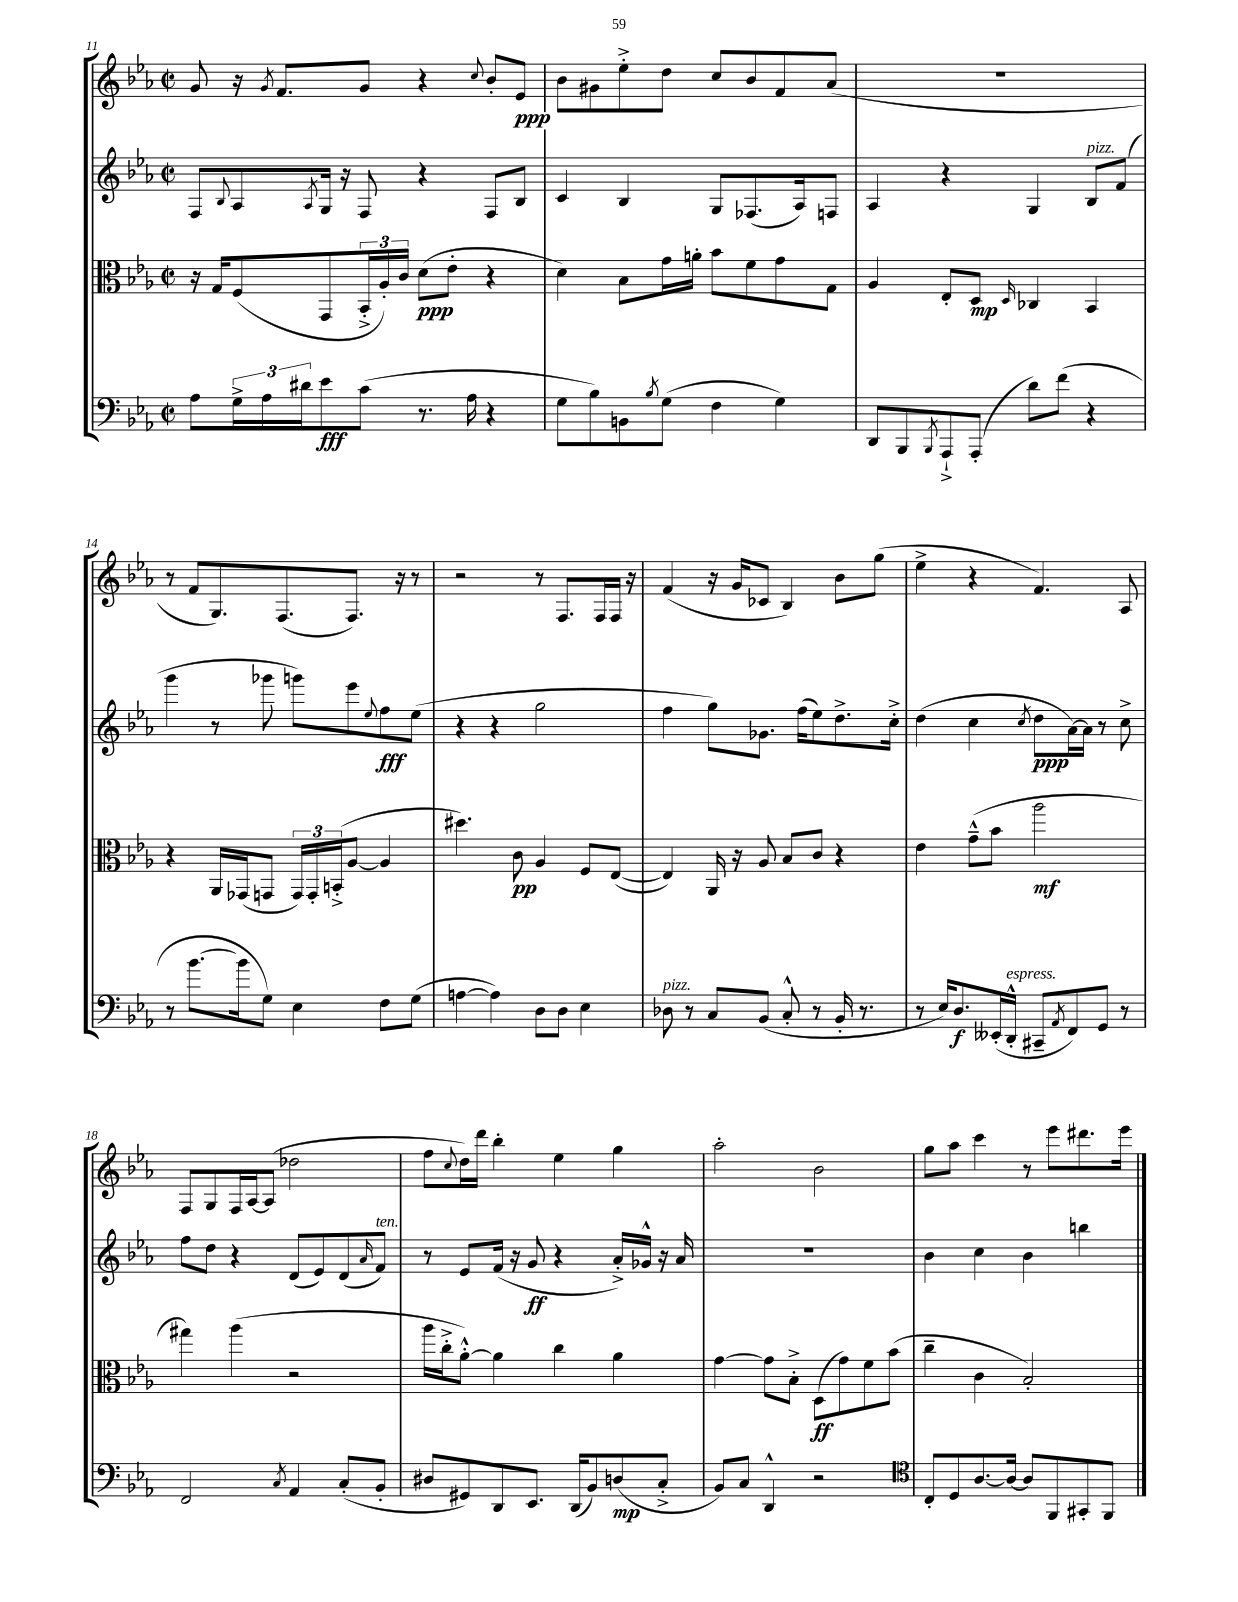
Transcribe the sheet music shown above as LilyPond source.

<<
\new StaffGroup <<
\new Staff = "s0" {
    \clef treble \key ees \major \defaultTimeSignature \time 2/2
    g'8 r16 \acciaccatura { g'8 } f'8. g'8 r4 \appoggiatura { c''8 } bes'8-. ees'8\ppp |
    bes'8 gis'8 ees''8-.-> d''8 c''8 bes'8 f'8 aes'8( |
    R1 |
    r8 f'8 g8.) f8.( f8.) r16 r8 |
    r2 r8 f8. f16 f16 r16 |
    f'4( r16 g'16 ces'8 bes4) bes'8 g''8( |
    ees''4-> r4 f'4.) aes8 |
    f8 g8 f16 aes16~ aes8( des''2 |
    f''8 \appoggiatura { c''8 } d''16) d'''16 bes''4-. ees''4 g''4 |
    aes''2-. bes'2 |
    g''8 aes''8 c'''4 r8 ees'''8 dis'''8. ees'''16 \bar "|." |
}
\new Staff = "s1" {
    \clef treble \key ees \major \defaultTimeSignature \time 2/2
    f8 \appoggiatura { bes8 } aes8 \acciaccatura { aes8 } g16 r16 f8 r4 f8 bes8 |
    c'4 bes4 g8 fes8.( aes16) f8 |
    aes4 r4 g4 bes8^\markup { \italic "pizz." } f'8( |
    g'''4 r8 ges'''8 g'''8) ees'''8 \appoggiatura { ees''8 } f''8\fff ees''8( |
    r4 r4 g''2 |
    f''4 g''8) ges'8. f''16( ees''8) d''8.-> c''16-.-> |
    d''4( c''4 \acciaccatura { c''8 } d''8\ppp aes'16~) aes'16 r8 c''8-> |
    f''8 d''8 r4 d'8( ees'8) d'8( \grace { aes'16 } f'8^\markup { \italic "ten." }) |
    r8 ees'8 f'16( r16 g'8\ff r4 aes'16-.->) ges'16-^ r16 aes'16 |
    R1 |
    bes'4 c''4 bes'4 b''4 \bar "|." |
}
\new Staff = "s2" {
    \clef alto \key ees \major \defaultTimeSignature \time 2/2
    r16 g16 f8( g,8 \tuplet 3/2 { bes,16-.-> aes16-.) c'16 } d'8\ppp( ees'8-. r4 |
    d'4) bes8 g'16 a'16-. bes'8 f'8 g'8 g8 |
    aes4 ees8-. d8\mp \grace { d16 } ces4 bes,4 |
    r4 aes,16 ges,16( g,8 \tuplet 3/2 { g,16) g,16-. b,16-.->( } aes8~ aes4 |
    dis''4.) c'8\pp aes4 f8 ees8~( |
    ees4) aes,16 r16 aes8 bes8 c'8 r4 |
    ees'4 g'8---^( bes'8 aes''2\mf |
    gis''4) aes''4( r2 |
    aes''16 c''16-.-> aes'8~-.-^) aes'4 c''4 aes'4 |
    g'4~ g'8 bes8-.-> d8\ff( g'8) f'8 bes'8( |
    c''4-- c'4 bes2-.) \bar "|." |
}
\new Staff = "s3" {
    \clef bass \key ees \major \defaultTimeSignature \time 2/2
    aes8 \tuplet 3/2 { g16-> aes16 dis'16 } ees'8\fff c'8( r8. aes16 r4 |
    g8 bes8) b,8 \acciaccatura { bes8 } g8( f4 g4) |
    d,8 bes,,8 \acciaccatura { bes,,8 } aes,,8-!-> aes,,8-.( d'8) f'8( r4 |
    r8 bes'8.~ bes'16 g8) ees4 f8 g8( |
    a4~ a4) d8 d8 ees4 |
    des8^\markup { \italic "pizz." } r8 c8 bes,8( c8-.-^ r8 bes,16-. r8. |
    r8 ees16) d8.\f eeses,16-.( d,16-.-^^\markup { \italic "espress." } cis,8-- \acciaccatura { aes,8 } f,8) g,8 r8 |
    f,2 \acciaccatura { c8 } aes,4 c8-.( bes,8-. |
    dis8 gis,8) d,8 ees,8. d,16( bes,8) d8\mp( c8-.-> |
    bes,8) c8 d,4-^ r2 |
    \clef tenor c8-. d8 aes8.~ aes16~ aes8 f,8 gis,8-. f,8 \bar "|." |
}
>>
>>
\layout { \context { \Score currentBarNumber = #11 } }
